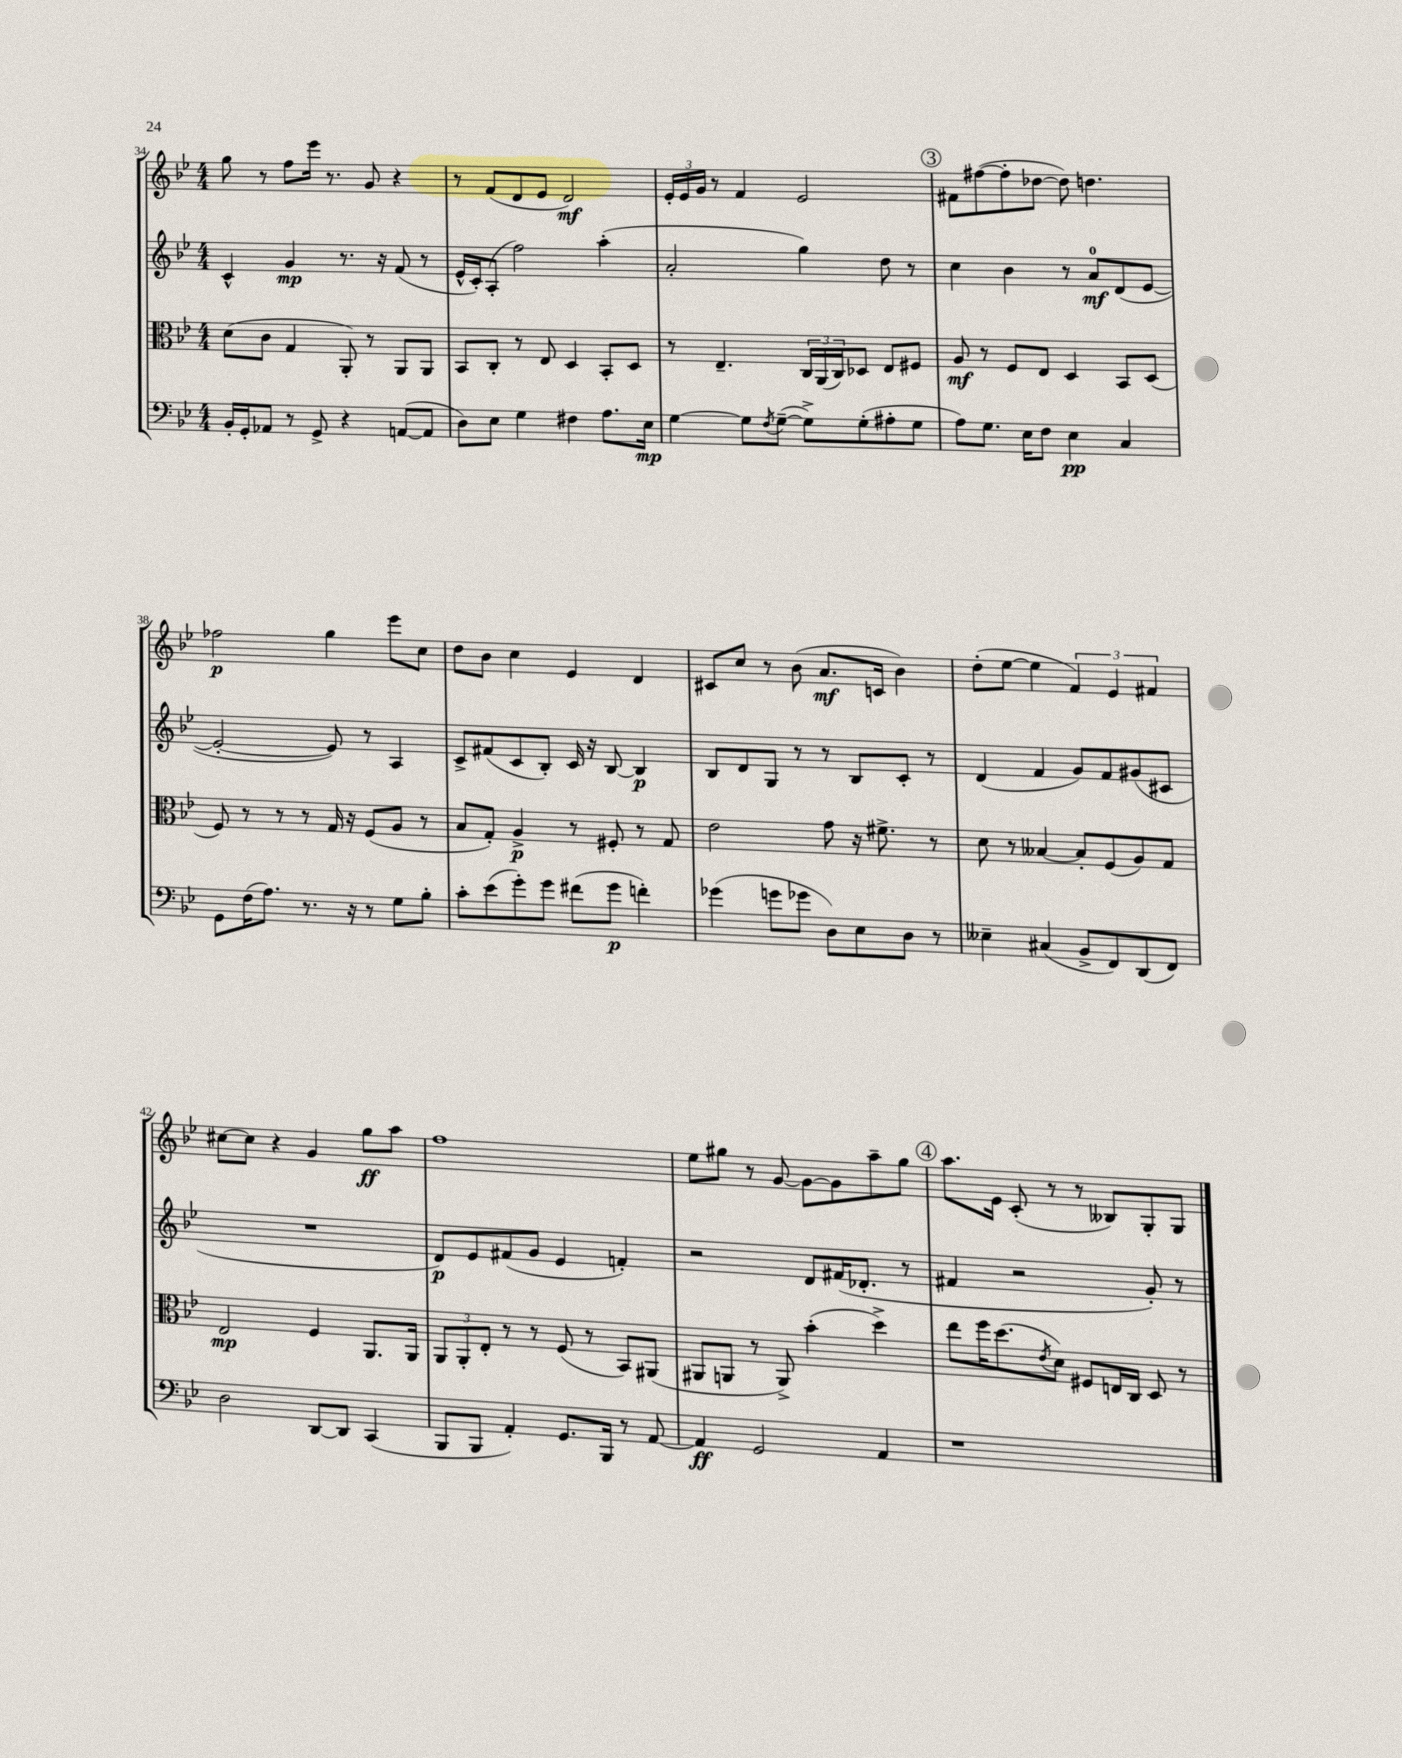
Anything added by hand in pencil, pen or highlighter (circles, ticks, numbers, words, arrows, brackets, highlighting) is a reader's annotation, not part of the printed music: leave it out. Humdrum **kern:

**kern	**kern	**kern	**kern
*staff4	*staff3	*staff2	*staff1
*clefF4	*clefC3	*clefG2	*clefG2
*k[b-e-]	*k[b-e-]	*k[b-e-]	*k[b-e-]
*M4/4	*M4/4	*M4/4	*M4/4
16BB-'	(8d	4c^^	8gg
16GG'	.	.	.
8AA-	8c	.	8r
8r	4G	4g	8ff
8GG^	.	.	16eee-
.	.	.	8.r
4r	8AA')	8.r	.
.	8r	.	8g
.	.	16r	.
([8AA	8AA	(8f	4r
8AA]	8AA	8r	.
=	=	=	=
8D)	8BB-	16e-^^	8r
.	.	16c')	.
8E-	8C'	(8A'	(8f
4G	8r	2ff)	8d
.	8E-	.	8e-
4F#	4D	.	2d)
8.A	8BB-'	(4aa'	.
.	8D	.	.
16E-	.	.	.
=	=	=	=
[4G	8r	2a'	24e-'
.	.	.	24e-
.	.	.	24g
.	4.E-~	.	8r
8G]	.	.	4f
8qF	.	.	.
([8G~	.	.	.
8G^])	24C	4gg)	2e-
.	(24AA	.	.
.	24C)	.	.
(8G'	8D-	.	.
8A#'	8E-	8dd	.
8G	8F#	8r	.
=	=	=	=
8A)	8A	4cc	8f#
8.G	8r	.	([8ff#
.	8F	4b-	8ff#']
16E-	.	.	.
8F	8E-	.	[8dd-
4E-	4D	8r	8dd-])
.	.	8a	4.dd
4C	8BB-	(8d	.
.	(8D	[8e-	.
=	=	=	=
8GG	8F)	2e-'_	2ff-
(16F	8r	.	.
8.A)	.	.	.
.	8r	.	.
8.r	8r	.	.
.	16G	8e-])	4gg
16r	16r	.	.
8r	(8F	8r	.
8G	8A	4A	8eee-
8B-'	8r	.	8cc
=	=	=	=
8c'	8B-	8c^	8dd
(8e-	8G')	(8f#	8b-
8g')	4A^	8c	4cc
8g	.	8B-')	.
(8f#	8r	16c	4e-
.	.	16r	.
8g	8F#'	[8B-	.
4f')	8r	4B-]	4d
.	8G	.	.
=	=	=	=
(4g-	2e-	8B-	8c#
.	.	8d	8cc
8g	.	8G	8r
8g-	.	8r	(8b-
8D)	8g	8r	8.a
8E-	16r	8B-	.
.	8.f#^	.	16c
8D	.	8c'	4b-)
8r	8r	8r	.
=	=	=	=
4E--~	8d	(4d	(8dd'
.	8r	.	[8ee-
(4C#	[4B--	4f	4ee-]
8BB-^	8B--']	8g)	6f)
8FF)	(8F	8f	.
.	.	.	6e-
(8DD	8A)	(8g#	.
.	.	.	6f#
8FF)	8G	8c#	.
=	=	=	=
2D	2E-	1r	[8cc#
.	.	.	8cc#]
.	.	.	4r
[8DD	4F	.	4g
8DD]	.	.	.
(4CC	8.AA	.	8gg
.	.	.	8aa
.	16AA	.	.
=	=	=	=
8BBB-	12AA	8d)	1ff
.	12AA'	.	.
8BBB-	.	8e-	.
.	12E-'	.	.
4AA')	8r	(8f#	.
.	8r	8g	.
8.GG	(8F	4e-	.
.	8r	.	.
16BBB-	.	.	.
8r	8BB-)	4f')	.
[8AA	(8AA#	.	.
=	=	=	=
4AA]	8AA#	2r	8ee-
.	8AA	.	8gg#
2GG	8r	.	8r
.	8AA^)	.	[8g
.	(4b-'	8d	8g_
.	.	(16f#	8g]
.	.	8.d-'	.
4AA	4dd^)	.	8aa~
.	.	8r	8gg#
=	=	=	=
1r	8ee-	4f#	8.aa
.	16ff	.	.
.	(8.dd	.	16e-
.	.	2r	(8c'
.	8qe-	.	.
.	8d)	.	8r
.	8F#	.	8r
.	16E	.	8B--)
.	16C	.	.
.	8D	8g')	8G'
.	8r	8r	8G
==	==	==	==
*-	*-	*-	*-
